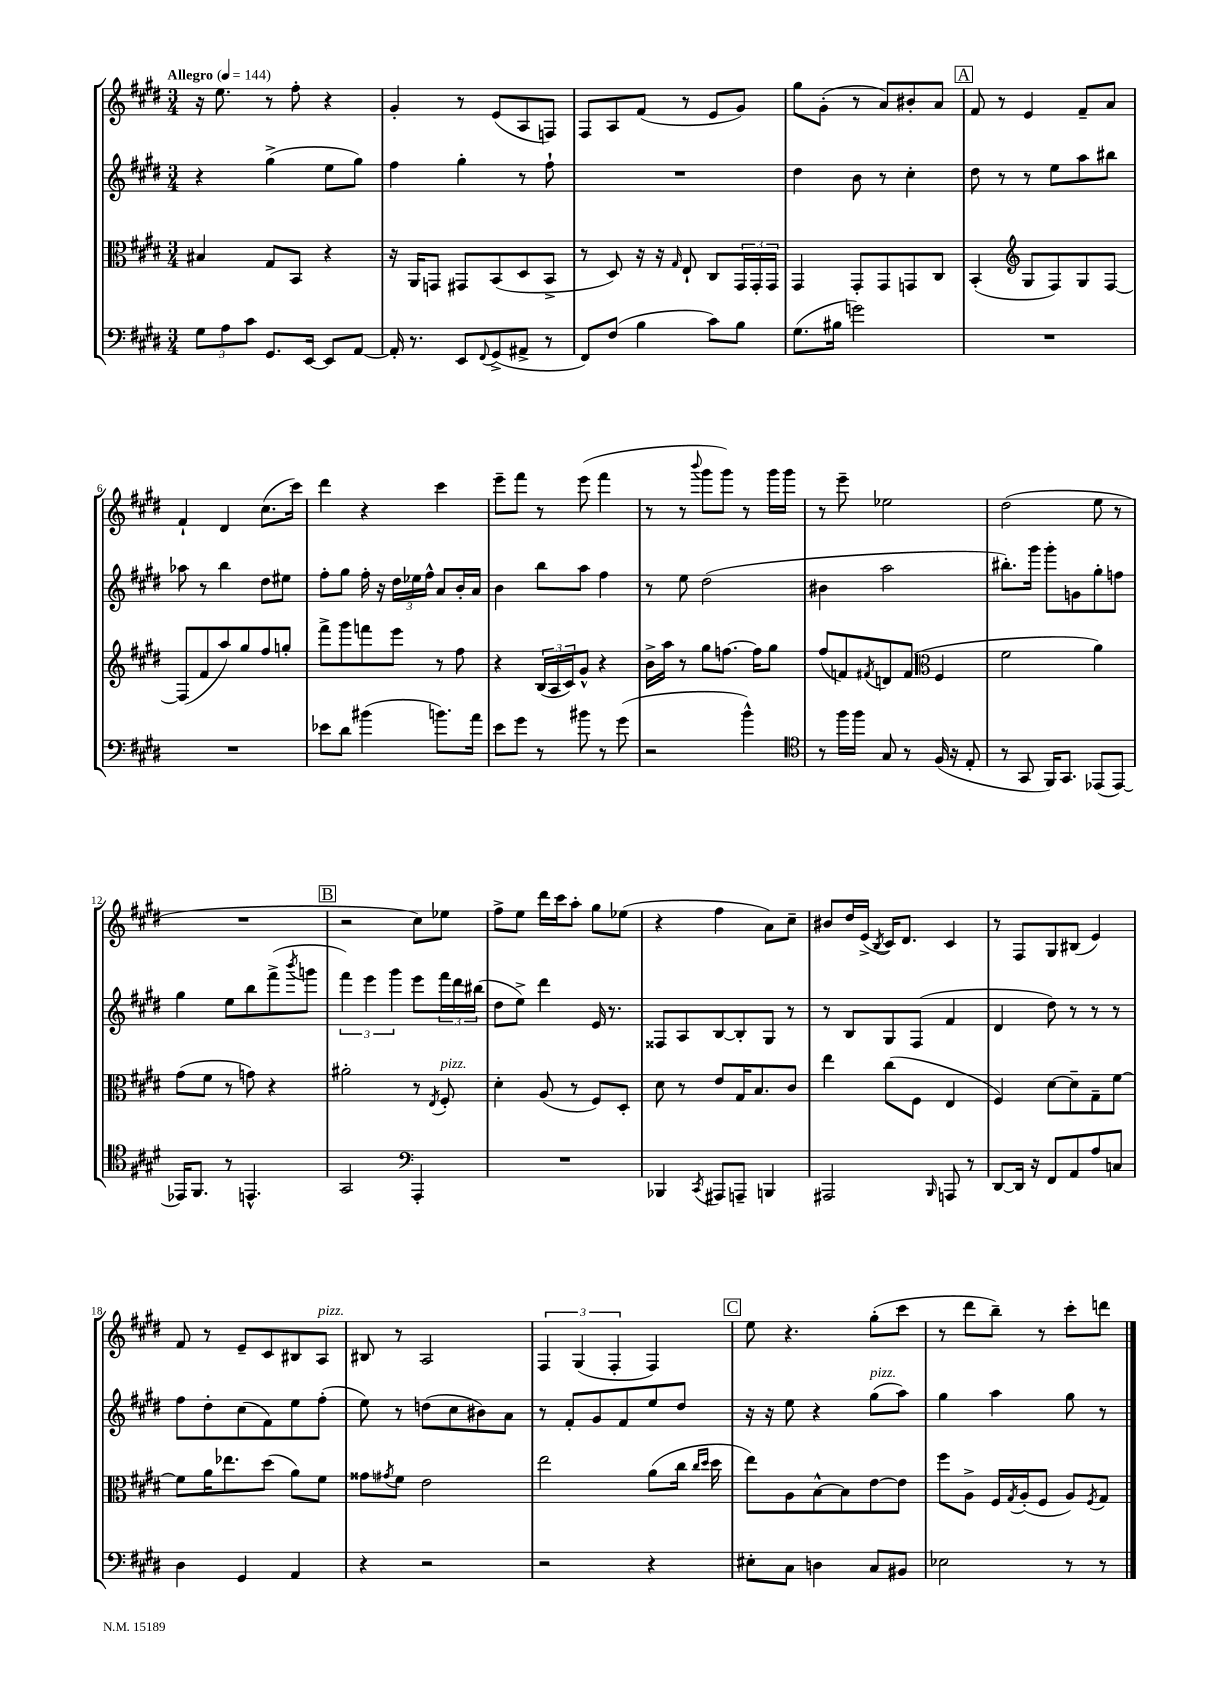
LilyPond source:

<<
\new StaffGroup <<
\new Staff = "s0" {
    \clef treble \key e \major \numericTimeSignature \time 3/4 \tempo "Allegro" 4 = 144
    r16 e''8. r8 fis''8-. r4 |
    gis'4-. r8 e'8( a8 f8) |
    fis8 a8 fis'8( r8 e'8 gis'8) |
    gis''8 gis'8-.( r8 a'8) bis'8-. a'8 |
    \mark \markup { \box "A" } fis'8 r8 e'4 fis'8-- a'8 |
    fis'4-! dis'4 cis''8.( cis'''16) |
    dis'''4 r4 cis'''4 |
    e'''8-- fis'''8 r8 e'''8( fis'''4 |
    r8 r8 \appoggiatura { b'''8 } gis'''8 gis'''8) r8 gis'''16 gis'''16 |
    r8 e'''8-- ees''2 |
    dis''2( e''8 r8 |
    R2. |
    \mark \markup { \box "B" } r2 cis''8) ees''8 |
    fis''8-> e''8 dis'''16 cis'''16 a''8-. gis''8 ees''8( |
    r4 fis''4 a'8) cis''8-- |
    bis'8 dis''16 e'16->( \acciaccatura { b8 } cis'16) dis'8. cis'4 |
    r8 fis8 gis8 bis8( e'4) |
    fis'8 r8 e'8-- cis'8 bis8 a8^\markup { \italic "pizz." } |
    bis8 r8 a2 |
    \tuplet 3/2 { fis4 gis4( fis4-. } fis4) |
    \mark \markup { \box "C" } e''8 r4. gis''8-.( cis'''8 |
    r8 dis'''8 b''8--) r8 cis'''8-. d'''8 \bar "|." |
}
\new Staff = "s1" {
    \clef treble \key e \major \numericTimeSignature \time 3/4
    r4 gis''4->( e''8 gis''8) |
    fis''4 gis''4-. r8 fis''8-! |
    R2. |
    dis''4 b'8 r8 cis''4-. |
    \mark \markup { \box "A" } dis''8 r8 r8 e''8 a''8 bis''8 |
    aes''8 r8 b''4 dis''8 eis''8 |
    fis''8-. gis''8 fis''16-. r16 \tuplet 3/2 { dis''16 ees''16 fis''16-^ } a'8 b'16-. a'16 |
    b'4 b''8 a''8 fis''4 |
    r8 e''8 dis''2( |
    bis'4 a''2 |
    bis''8.-.) gis'''16 gis'''8-. g'8 gis''8-. f''8 |
    gis''4 e''8 b''8 fis'''8->( \acciaccatura { b'''8 } g'''8 |
    \mark \markup { \box "B" } \tuplet 3/2 { fis'''4) e'''4 gis'''4 } e'''8 \tuplet 3/2 { fis'''16 dis'''16 bis''16( } |
    dis''8 e''8->) dis'''4 e'16 r8. |
    fisis8 a8 b8~ b8-. gis8 r8 |
    r8 b8 gis8 fis8( fis'4 |
    dis'4 dis''8) r8 r8 r8 |
    fis''8 dis''8-. cis''8( fis'8) e''8 fis''8-.( |
    e''8) r8 d''8( cis''8 bis'8) a'8 |
    r8 fis'8-. gis'8 fis'8 e''8 dis''8 |
    \mark \markup { \box "C" } r16 r16 e''8 r4 gis''8^\markup { \italic "pizz." }( a''8) |
    gis''4 a''4 gis''8 r8 \bar "|." |
}
\new Staff = "s2" {
    \clef alto \key e \major \numericTimeSignature \time 3/4
    bis4 gis8 b,8 r4 |
    r16 a,16 g,8 gis,8 b,8( dis8 b,8-> |
    r8 dis8) r16 r16 \grace { gis16 } e8-! cis8 \tuplet 3/2 { gis,16 gis,16-. gis,16 } |
    gis,4 gis,8-. gis,8 g,8 cis8 |
    \mark \markup { \box "A" } b,4-.( \clef treble gis8 fis8) gis8 fis8~ |
    fis8( fis'8 a''8) gis''8 fis''8 g''8-. |
    fis'''8-> gis'''8 f'''8 e'''8 r8 fis''8 |
    r4 \tuplet 3/2 { b16( a16 cis'16) } gis'8-^ r4 |
    b'16-> a''16 r8 gis''8 f''8.~ f''16 gis''8 |
    fis''8( f'8) \acciaccatura { fis'8 } d'8 fis'8( \clef alto fis4 |
    fis'2 a'4) |
    gis'8( fis'8 r8 g'8) r4 |
    \mark \markup { \box "B" } ais'2-. r8 \acciaccatura { e8 } fis8-.^\markup { \italic "pizz." } |
    dis'4-. a8( r8 fis8) dis8-. |
    dis'8 r8 e'8 gis16 b8. cis'8 |
    e''4 cis''8( fis8 e4 |
    fis4) dis'8~ dis'8-- gis8-- fis'8~ |
    fis'8 a'16 ees''8. dis''8( a'8) fis'8 |
    gisis'8 \acciaccatura { gis'8 } fis'8 e'2 |
    e''2 a'8( cis''16 \grace { cis''16 dis''16 } dis''16 |
    \mark \markup { \box "C" } e''8) a8 b8~-^ b8 e'8~ e'8 |
    fis''8 a8-> fis16 \acciaccatura { gis8 } a16-.( fis8 a8) \acciaccatura { fis8 } gis8 \bar "|." |
}
\new Staff = "s3" {
    \clef bass \key e \major \numericTimeSignature \time 3/4
    \tuplet 3/2 { gis8 a8 cis'8 } gis,8. e,16~ e,8 a,8~ |
    a,16-. r8. e,8 \appoggiatura { fis,8 } gis,8->( ais,8-> r8 |
    fis,8) fis8( b4 cis'8) b8 |
    gis8.( bis16 g'2) |
    \mark \markup { \box "A" } R2. |
    R2. |
    ees'8 dis'8 bis'4( b'8.) a'16 |
    e'8 gis'8 r8 bis'8 r8 gis'8( |
    r2 b'4-^) |
    \clef tenor r8 fis''16 fis''16 gis8 r8 fis16( r16 e8-. |
    r8 gis,8 fis,16) gis,8. ees,8( ees,8~) |
    ees,16 fis,8. r8 e,4.-^ |
    \mark \markup { \box "B" } gis,2 \clef bass a,,4-. |
    R2. |
    bes,,4 \acciaccatura { cis,8 } ais,,8 a,,8-- b,,4 |
    ais,,2 \grace { b,,16 } a,,8 r8 |
    dis,8~ dis,16 r16 fis,8 a,8 a8 c8 |
    dis4 gis,4 a,4 |
    r4 r2 |
    r2 r4 |
    \mark \markup { \box "C" } eis8-. cis8 d4 cis8 bis,8 |
    ees2 r8 r8 \bar "|." |
}
>>
>>
